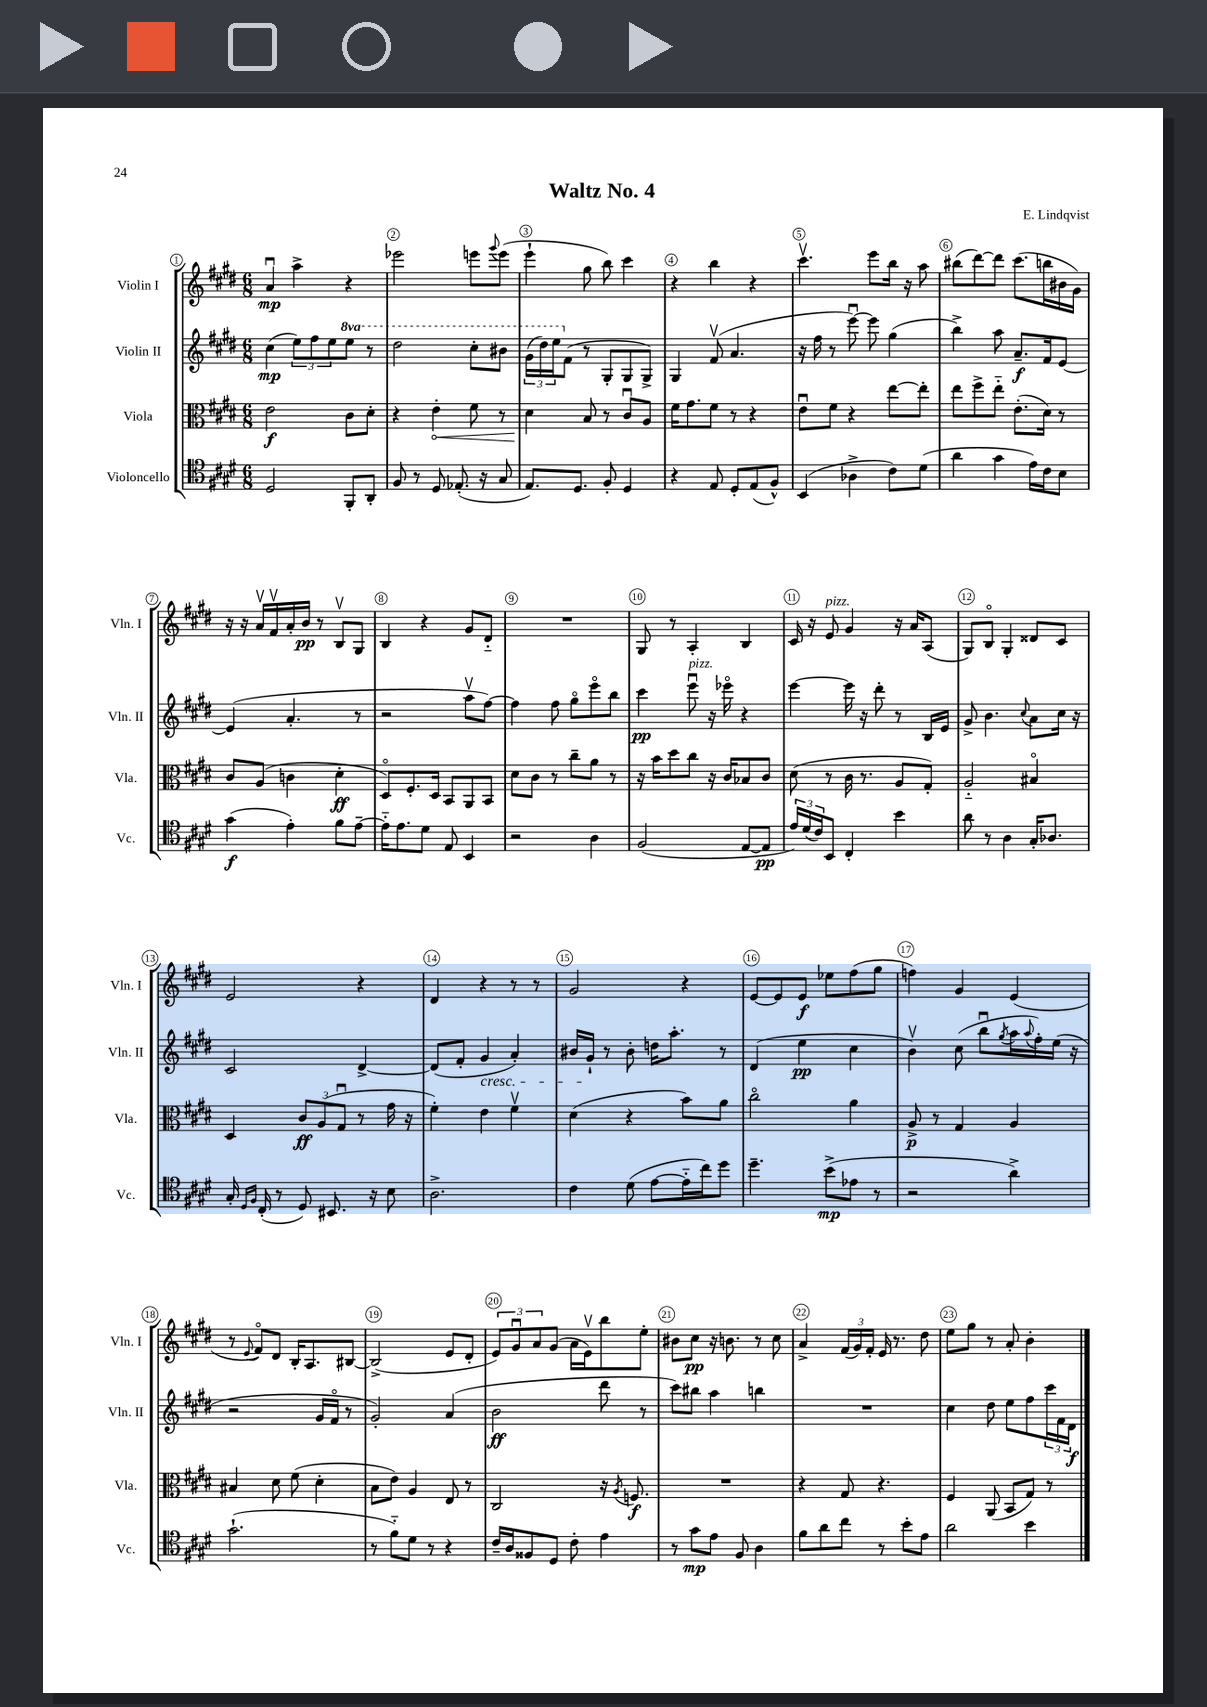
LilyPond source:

\header { title = "Waltz No. 4" composer = "E. Lindqvist" }
<<
\new StaffGroup <<
\new Staff = "s0" \with { instrumentName = "Violin I" shortInstrumentName = "Vln. I" } {
    \clef treble \key e \major \numericTimeSignature \time 6/8
    a'4\downbow\mp a''4-> r4 |
    ees'''2 e'''8 \appoggiatura { gis'''8 } e'''8( |
    e'''4-! gis''8 b''8) cis'''4 |
    r4 b''4 r4 |
    cis'''4.\upbow e'''8 b''16 r16 a''8 |
    bis''8( dis'''8~) dis'''8 cis'''8.( b''16 bis'16 gis'16) |
    r16 r16 a'16\upbow fis'16\upbow a'16-. b'16\pp r8 b8\upbow gis8 |
    b4 r4 gis'8 dis'8-_ |
    R2. |
    gis8 r8 a4-. b4 |
    cis'16 r16 e'8^\markup { \italic "pizz." } gis'4 r16 a'16 a8( |
    gis8) b8\flageolet gis4-. disis'8 cis'8 |
    e'2 r4 |
    dis'4 r4 r8 r8 |
    gis'2 r4 |
    e'8~ e'8 e'8\f ees''8 fis''8( gis''8 |
    f''4) gis'4 e'4( |
    r8 \appoggiatura { e'8 } fis'8\flageolet) dis'8 b16-. a8. bis8~ |
    bis2->( e'8 dis'8-. |
    \tuplet 3/2 { e'8) gis'8\downbow a'8 } gis'8( a'16 e'16\upbow) b''8 e''8-. |
    bis'8 cis''8\pp r16 b'8. r8 cis''8 |
    a'4-> \tuplet 3/2 { fis'16( gis'16) fis'16-. } e'16 r8. dis''8 |
    e''8 gis''8 r8 a'8-. b'4-. \bar "|." |
}
\new Staff = "s1" \with { instrumentName = "Violin II" shortInstrumentName = "Vln. II" } {
    \clef treble \key e \major \numericTimeSignature \time 6/8 \set Staff.ottavationMarkups = #ottavation-simple-ordinals
    cis''4\mp( \tuplet 3/2 { e''8) fis''8 e''8 } \ottava #1 e'''8 r8 |
    dis'''2 cis'''8-. bis''8 |
    \tuplet 3/2 { gis''16( dis'''16) e'''16 \ottava #0 } fis'8( r8 gis8-. gis8 gis8->) |
    gis4 fis'8\upbow( a'4. |
    r16 fis''16 r8 e'''8~\downbow) e'''8 gis''4( |
    b''4->) a''8 a'8.--\f fis'16 e'8~ |
    e'4( a'4.-. r8 |
    r2 a''8\upbow fis''8~) |
    fis''4 fis''8 gis''8\flageolet e'''8\flageolet b''8 |
    cis'''4\pp e'''8\downbow^\markup { \italic "pizz." } r16 ees'''16\flageolet r4 |
    e'''4~ e'''16 r16 dis'''8-. r8 b16 e'16 |
    gis'8-> b'4. \appoggiatura { cis''8 } a'8 cis''16 r16 |
    cis'2 dis'4~-> |
    dis'8( fis'8-. gis'4\cresc a'4-.) |
    bis'16 gis'16-!\! r8 bis'8-. d''16 a''8.-. r8 |
    dis'4( e''4\pp cis''4 |
    b'4\upbow) cis''8( b''8\downbow \acciaccatura { gis''8 } a''16 \appoggiatura { a''8 } fis''16-.) e''16( r16 |
    r2 gis'16 fis'16\flageolet r8 |
    gis'2-.) a'4( |
    b'2\ff dis'''8 r8 |
    cis'''8) bis''8 a''4 b''4 |
    R2. |
    cis''4 dis''8 e''8 fis''8 \tuplet 3/2 { cis'''16 fis'16 dis'16\f } \bar "|." |
}
\new Staff = "s2" \with { instrumentName = "Viola" shortInstrumentName = "Vla." } {
    \clef alto \key e \major \numericTimeSignature \time 6/8
    e'2\f cis'8 dis'8-. |
    r4 \once \override Hairpin.circled-tip = ##t e'4-.\< fis'8 r8 |
    dis'4\! b8 r8 cis'8\downbow a8 |
    fis'16 gis'8. fis'8 r8 r4 |
    e'8\downbow fis'8 r4 e''8~ e''8-. |
    e''8 fis''8-> e''8-_ e'8.-.( dis'16) r8 |
    cis'8 a8( c'4 dis'4-.\ff |
    dis8\flageolet) fis8.-. dis16 b,8 a,8 b,8 |
    dis'8 cis'8 r8 cis''8-- a'8 r8 |
    r16 b'16 dis''8 cis''8 r16 cis'16 bes8 cis'8 |
    dis'8( r8 cis'16 r8. a8 gis8-.) |
    a2-_ bis4\flageolet |
    dis4 \tuplet 3/2 { cis'8\ff a8( gis8\downbow } r8 gis'16 r16 |
    fis'4-.) e'4 fis'4\upbow |
    dis'4( r4 b'8) a'8 |
    cis''2\flageolet a'4 |
    a8->\p r8 gis4 a4 |
    bis4 dis'8 fis'8( dis'4-. |
    b8 e'8) a4 e8 r8 |
    cis2 r16 \acciaccatura { a8 } f8.\f |
    R2. |
    r4 gis8 r4. |
    fis4 a,8( b,8 gis8) r8 \bar "|." |
}
\new Staff = "s3" \with { instrumentName = "Violoncello" shortInstrumentName = "Vc." } {
    \clef tenor \key e \major \numericTimeSignature \time 6/8
    dis2 fis,8-. a,8-. |
    fis8 r8 dis8 ees8.-.( r16 gis8 |
    e8.) dis8. fis8-. dis4 |
    r4 e8 dis8-. e8( fis8-^) |
    b,4( aes4-> cis'8) dis'8( |
    a'4 gis'4 e'16) cis'16 b8 |
    gis'4\f( e'4-.) fis'8 e'8~-- |
    e'16-_ e'8. dis'8 e8 b,4 |
    r2 a4 |
    fis2( e8~ e8\pp |
    \tuplet 3/2 { e'16) dis'16( cis'16) } b,8 cis4-. b'4 |
    a'8 r8 a4 gis16-. aes8. |
    gis16-. \grace { dis16 fis16 } cis16-.( r8 dis8) bis,8. r16 b8 |
    a2.-> |
    cis'4 dis'8( e'8~ e'16-_ cis''16) dis''8 |
    dis''4.-- b'8->\mp( ees'8 r8 |
    r2 a'4->) |
    gis'2.-!( |
    r8 fis'8-_) dis'8 r8 r4 |
    cis'16-- a16 fisis8 dis8 cis'8-. e'4 |
    r8 gis'8\mp e'8 fis8 a4 |
    fis'8 a'8 cis''8 r8 b'8-. e'8 |
    a'2 b'4 \bar "|." |
}
>>
>>
\layout { \context { \Score \override BarNumber.break-visibility = ##(#f #t #t) barNumberVisibility = #all-bar-numbers-visible \override BarNumber.stencil = #(make-stencil-circler 0.1 0.3 ly:text-interface::print) } }
